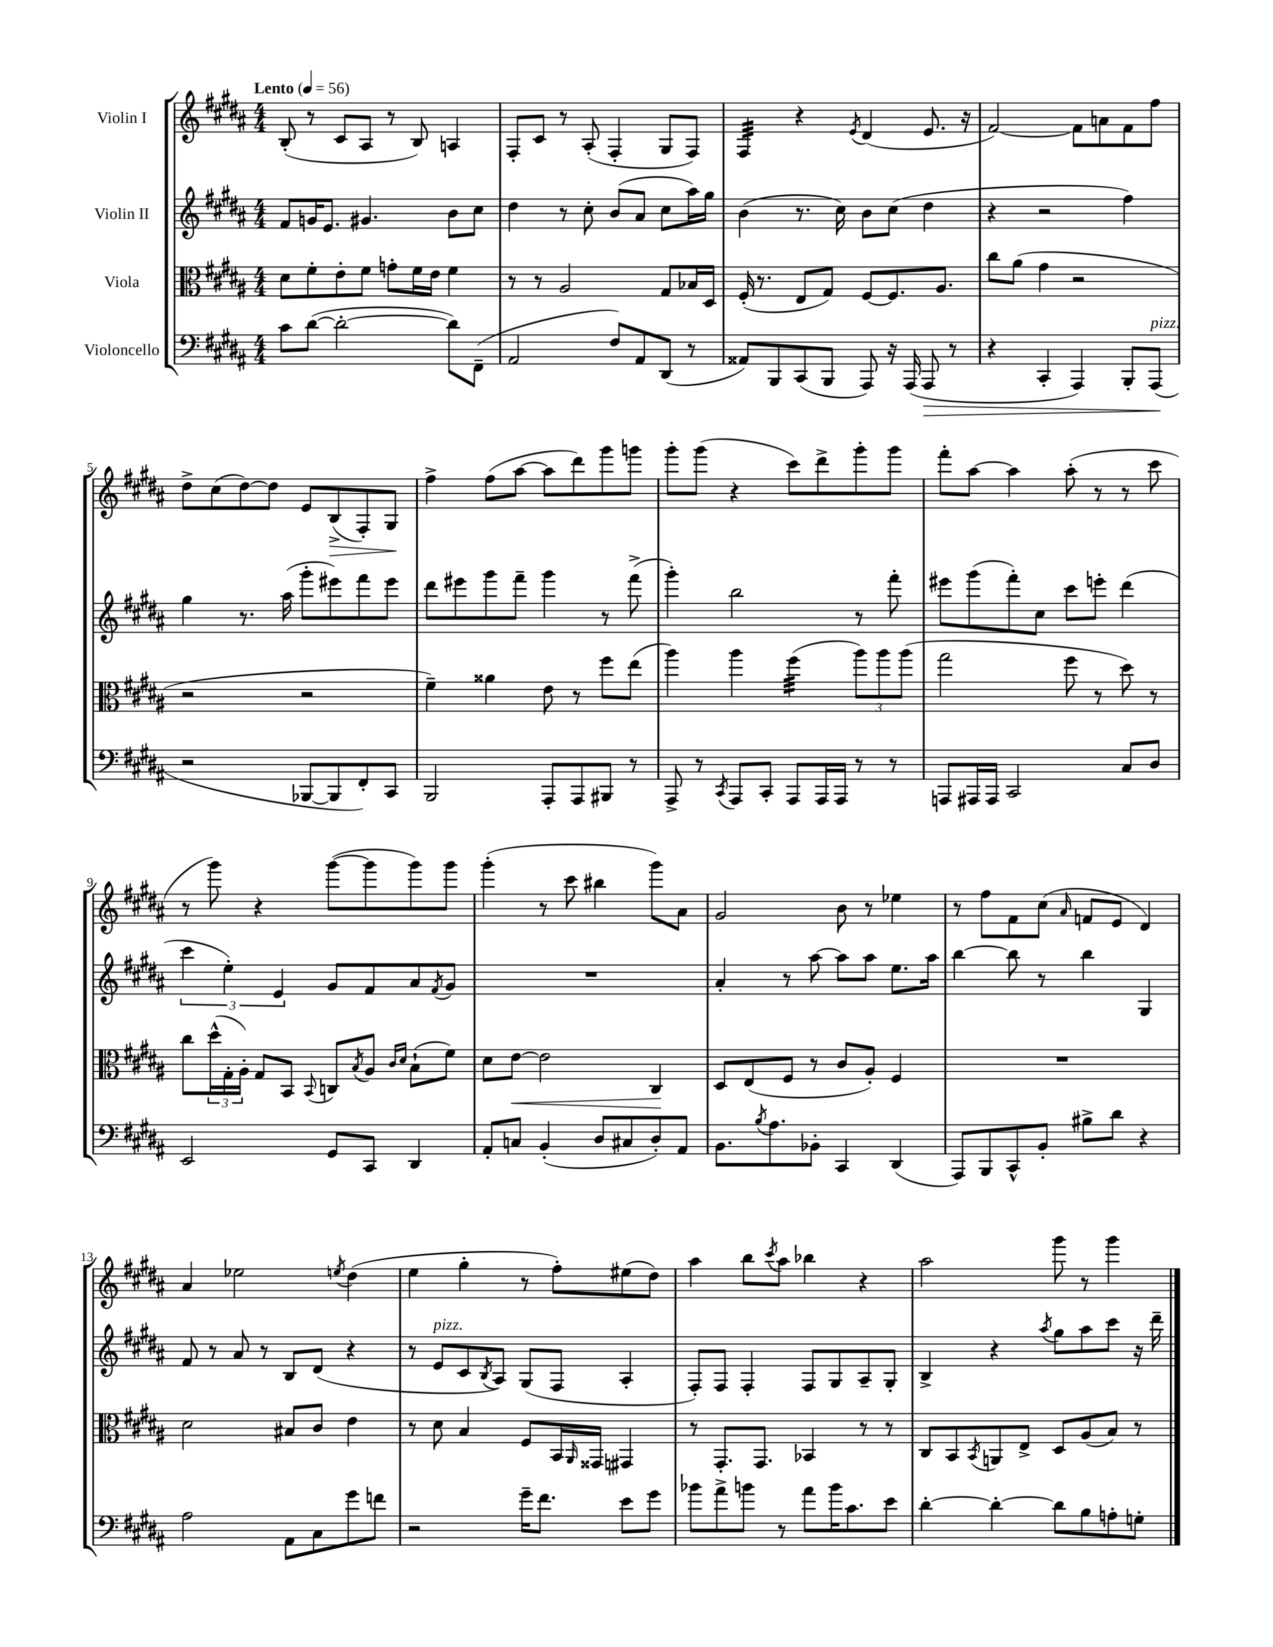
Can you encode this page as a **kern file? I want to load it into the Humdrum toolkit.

**kern	**kern	**kern	**kern
*staff4	*staff3	*staff2	*staff1
*clefF4	*clefC3	*clefG2	*clefG2
*k[f#c#g#d#a#]	*k[f#c#g#d#a#]	*k[f#c#g#d#a#]	*k[f#c#g#d#a#]
*M4/4	*M4/4	*M4/4	*M4/4
*MM56	*MM56	*MM56	*MM56
8c#	8d#	8f#	(8B'
([8d#	8f#'	16g	8r
.	.	8.e	.
2d#'_	8e'	.	8c#
.	8f#	4.g#	8A#
.	8g'	.	8r
.	16f#	.	8B)
.	16e	.	.
8d#])	4f#	8b	4A
(8FF#~	.	8cc#	.
=	=	=	=
2AA#	8r	4dd#	8F#'
.	8r	.	8c#
.	2A#	8r	8r
.	.	8cc#'	(8A#'
8F#)	.	(8b	4F#'
8AA#	.	8a#	.
(8DD#	8G#	8cc#	8G#
8r	16B-	16aa#)	8F#)
.	16D#	16gg#	.
=	=	=	=
8AA##)	(16F#'	(4b	4F#
.	8.r	.	.
8BBB	.	.	.
(8CC#	8E	8.r	4r
8BBB	8G#)	.	.
.	.	16cc#)	.
.	.	.	8qe
8AAA#)	[8F#	8b	(4d#
16r	8.F#]	(8cc#	.
(16AAA#	.	.	.
8AAA#	.	4dd#	8.e
.	8.A#	.	.
8r	.	.	.
.	.	.	16r
=	=	=	=
4r	8cc#	4r	[2f#)
.	(8a#	.	.
4CC#'	4g#	2r	.
4AAA#)	2r	.	8f#]
.	.	.	8a
8BBB'	.	4ff#)	8f#
(8AAA#	.	.	8ff#
=	=	=	=
2r	2r	4gg#	8dd#^
.	.	.	(8cc#
.	.	8.r	[8dd#)
.	.	.	8dd#]
.	.	(16aa#	.
[8BBB-	2r	8ggg#'	8e
8BBB-]	.	8eee#)	(8B^
8FF#')	.	8fff#	8F#')
8CC#	.	8eee#	8G#
=	=	=	=
2BBB	4f#~)	8ddd#	4ff#^
.	.	8eee#	.
.	4a##	8ggg#	(8ff#
.	.	8fff#~	[8aa#
8AAA#'	8e	4ggg#	8aa#]
8AAA#	8r	.	8ddd#)
8BBB#	8ff#	8r	8ggg#
8r	(8ee	(8fff#^	8ggg
=	=	=	=
8AAA#^	4aa#)	4ggg#')	8ggg#'
8r	.	.	(8ggg#
8qCC#	.	.	.
8AAA#	4aa#	2bb	4r
8CC#'	.	.	.
8AAA#	(4ff#	.	8ccc#)
16AAA#	.	.	8ddd#^
16AAA#	.	.	.
8r	12aa#)	8r	8ggg#'
.	12aa#	.	.
8r	.	8fff#'	8ggg#
.	(12aa#	.	.
=	=	=	=
8AAA	2gg#	8eee#	8fff#'
16AAA#	.	(8ggg#	[8aa#
16AAA#	.	.	.
2CC#	.	8fff#')	4aa#]
.	.	8cc#	.
.	8ff#	8ccc#	(8aa#'
.	8r	8eee'	8r
8C#	8dd#)	(4ddd#	8r
8D#	8r	.	8ccc#
=	=	=	=
2EE	8cc#	6ccc#	8r
.	(24dd#^^	.	8ggg#)
.	24G#'	6ee')	.
.	24A#')	.	.
.	8G#	.	4r
.	.	6e	.
.	8BB	.	.
.	8qqBB	.	.
8GG#	8C	8g#	([8ggg#
.	8qB	.	.
8CC#	8A#	8f#	8ggg#]
.	16qqc#	.	.
.	16qqd#	.	.
4DD#	(8B`	8a#	8ggg#)
.	.	8qf#	.
.	8f#)	8g#	8ggg#
=	=	=	=
8AA#'	8d#	1r	(4ggg#'
8C	[8e	.	.
(4BB'	2e]	.	8r
.	.	.	8ccc#
8D#	.	.	4bb#
8C#	.	.	.
8D#')	4C#	.	8ggg#)
8AA#	.	.	8a#
=	=	=	=
8.BB	8D#	4a#'	2g#
.	(8E	.	.
8qB	.	.	.
8.A#	.	.	.
.	8F#	8r	.
8BB-'	8r	[8aa#	.
4CC#	8c#	8aa#]	8b
.	8A#')	8aa#	8r
(4DD#	4F#	8.ee	4ee-
.	.	16aa#	.
=	=	=	=
8AAA#)	1r	[4bb	8r
8BBB	.	.	8ff#
8CC#^^	.	8bb]	8f#
8BB'	.	8r	(8cc#
.	.	.	16qqa#
8B#^	.	4bb	8f
8d#	.	.	8e
4r	.	4G#	4d#)
=	=	=	=
2A#	2d#	8f#	4a#
.	.	8r	.
.	.	8a#	2ee-
.	.	8r	.
8AA#	8B#	8B	.
8C#	8c#	(8d#	.
.	.	.	8qee
8g#	4e	4r	(4dd#
8f	.	.	.
=	=	=	=
2r	8r	8r	4ee
.	8d#	8e	.
.	4B	8c#	4gg#'
.	.	8qB	.
.	.	8A#)	.
16g#~	8F#	(8G#	8r
8.f#	.	.	.
.	16BB	8F#	8ff#')
.	16qqAA#	.	.
.	16GG##	.	.
8e	4GG#	4A#'	(8ee#
8g#	.	.	8dd#)
=	=	=	=
8b-	8r	8F#')	4aa#
8a#^	8.GG#'	8F#	.
8b	.	4F#'	8bb
.	8.GG#	.	.
.	.	.	8qccc#
8r	.	.	8aa#
8a#	4BB-	8F#	4bb-
16b	.	8G#	.
8.c#	.	.	.
.	8r	8A#~	4r
8e	8r	8G#'	.
=	=	=	=
[4d#'	8C#	4B^	2aa#
.	8BB	.	.
.	8qBB	.	.
4d#'_	8AA	4r	.
.	8E^	.	.
.	.	8qaa#	.
8d#]	8D#	8gg#	8ggg#
8B	(8A#	8aa#	8r
8A'	8B)	8ccc#	4ggg#
8G'	8r	16r	.
.	.	16ddd#~	.
==	==	==	==
*-	*-	*-	*-
